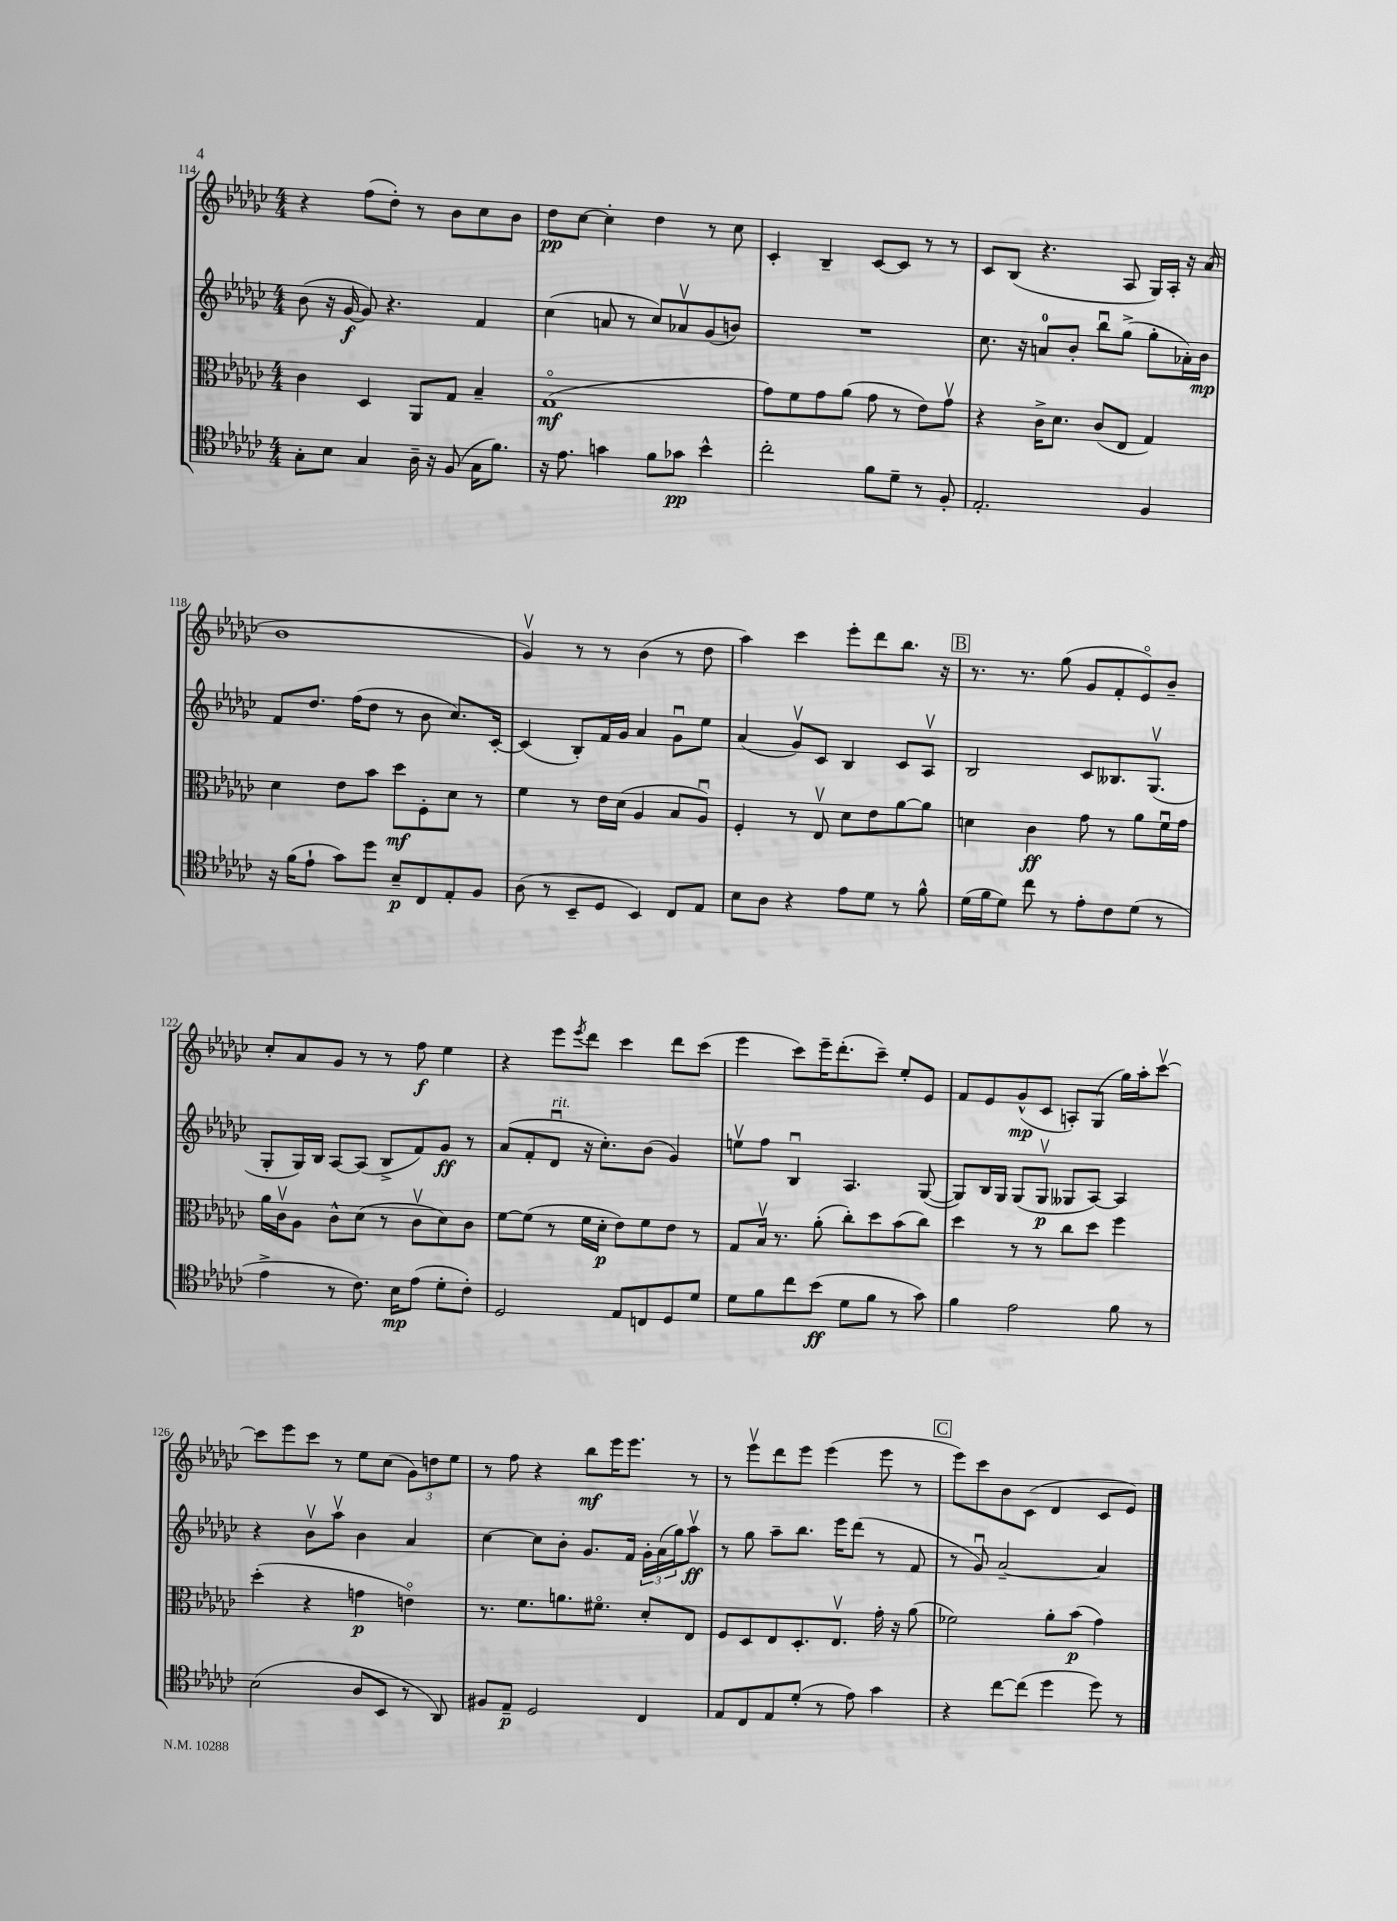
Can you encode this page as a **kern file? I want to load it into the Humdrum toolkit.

**kern	**dynam	**kern	**dynam	**kern	**dynam	**kern	**dynam
*part4	*part4	*part3	*part3	*part2	*part2	*part1	*part1
*staff4	*staff4	*staff3	*staff3	*staff2	*staff2	*staff1	*staff1
*clefC4	*	*clefC3	*	*clefG2	*	*clefG2	*
*k[b-e-a-d-g-c-]	*	*k[b-e-a-d-g-c-]	*	*k[b-e-a-d-g-c-]	*	*k[b-e-a-d-g-c-]	*
*M4/4	*	*M4/4	*	*M4/4	*	*M4/4	*
=114	=114	=114	=114	=114	=114	=114	=114
8G-'\L	.	4c-\	.	(8b-\	.	4r	.
8B-\J	.	.	.	16r	.	.	.
.	.	.	.	[16g-/	f	.	.
4G-/	.	4D-/	.	8g-/])	.	(8ff\L	.
.	.	.	.	4.r	.	8dd-'\J)	.
16A-~\	.	8AA-/L	.	.	.	8r	.
16r	.	.	.	.	.	.	.
(8F/	.	8G-/J	.	.	.	8b-\L	.
16G-\KL	.	4B-~/	.	4f/	.	8cc-\	.
8.f\J)	.	.	.	.	.	.	.
.	.	.	.	.	.	8b-\J	.
=115	=115	=115	=115	=115	=115	=115	=115
16r	.	(1G-	mf	(4cc-\	.	8dd-\L	pp
8.e-\	.	.	.	.	.	.	.
.	.	.	.	.	.	[8cc-\J	.
4gn\	.	.	.	8an/	.	4cc-'\]	.
.	.	.	.	8r	.	.	.
8f\L	.	.	.	8cc-/L)	.	4dd-\	.
8g-X\J	pp	.	.	8a-Xv/	.	.	.
4b-^^\	.	.	.	(8g-/	.	8r	.
.	.	.	.	8bn/J)	.	8cc-\	.
=116	=116	=116	=116	=116	=116	=116	=116
2cc-'\	.	8g-\L)	.	1r	.	4c-'/	.
.	.	8f\	.	.	.	.	.
.	.	8g-\	.	.	.	4B-~/	.
.	.	(8a-\J	.	.	.	.	.
8f\L	.	8g-\	.	.	.	[8c-/L	.
8d-~\J	.	8r	.	.	.	8c-/J]	.
8r	.	8e-\L)	.	.	.	8r	.
8F'/	.	8g-v\J	.	.	.	8r	.
=117	=117	=117	=117	=117	=117	=117	=117
2.E-'/	.	4r	.	8.cc-\	.	8c-/L	.
.	.	.	.	.	.	(8B-/J	.
.	.	.	.	16r	.	.	.
.	.	16c-^\KL	.	8an/L	.	4.r	.
.	.	8.d-\J	.	.	.	.	.
.	.	.	.	8b-'/J	.	.	.
.	.	(8c-/L	.	8bb-u\L	.	.	.
.	.	8E-/J	.	(8gg-^\J	.	8A-/	.
4F/	.	4G-/)	.	8gg-'\L	.	16G-/LL)	.
.	.	.	.	.	.	16A-'/JJ	.
.	.	.	.	16a-X'\L)	.	16r	.
.	.	.	.	16b-\JJ	mp	(16a-/	.
!!LO:LB:g=z
=118	=118	=118	=118	=118	=118	=118	=118
16r	.	4d-\	.	8f/L	.	1b-	.
(16f\KL	.	.	.	.	.	.	.
8e-`\J	.	.	.	8.dd-/J	.	.	.
8g-\L)	.	8e-\L	.	.	.	.	.
.	.	.	.	(16ff\KL	.	.	.
8dd-\J	.	8b-\J	.	8dd-\J	.	.	.
8B-~/L	p	8dd-\L	mf	8r	.	.	.
8C-/	.	8F'\	.	8b-\	.	.	.
8E-'/	.	8d-\J	.	8.cc-/L)	.	.	.
8F/J	.	8r	.	.	.	.	.
.	.	.	.	[16c-'/Jk	.	.	.
=119	=119	=119	=119	=119	=119	=119	=119
(8A-\	.	4f\	.	(4c-/]	.	4g-v/)	.
8r	.	.	.	.	.	.	.
8BB-~/L	.	8r	.	8B-'/L)	.	8r	.
8D-/J	.	16e-\LL	.	16f/L	.	8r	.
.	.	(16d-\JJ	.	16g-/JJ	.	.	.
4BB-/)	.	4A-/	.	4a-/	.	(4b-\	.
8C-/L	.	8B-/L	.	8g-u\L	.	8r	.
8E-/J	.	8A-u/J)	.	8ee-\J	.	8dd-\	.
=120	=120	=120	=120	=120	=120	=120	=120
8B-\L	.	4F'/	.	(4a-/	.	4aa-\)	.
8A-\J	.	.	.	.	.	.	.
4r	.	8r	.	8g-v/L)	.	4ccc-\	.
.	.	8E-v/	.	8c-/J	.	.	.
8e-\L	.	8d-\L	.	4B-/	.	8eee-'\L	.
8d-\J	.	8e-\	.	.	.	8ddd-\	.
8r	.	[8a-\	.	8c-/L	.	8.bb-\J	.
8f^^\	.	8a-\J]	.	8A-v/J	.	.	.
.	.	.	.	.	.	16r	.
!!LO:REH:place=s1:t=B
=121	=121	=121	=121	=121	=121	=121	=121
(16d-\LL	.	4dn\	.	2B-/	.	8.r	.
16f\J	.	.	.	.	.	.	.
8d-\J)	.	.	.	.	.	.	.
.	.	.	.	.	.	8.r	.
8cc-\	.	4c-\	ff	.	.	.	.
8r	.	.	.	.	.	(8gg-\	.
8e-'\L	.	8g-\	.	8c-/L	.	8g-/L	.
8c-\	.	8r	.	8.B--X/	.	8f'/	.
(8d-\J	.	8a-\L	.	.	.	8e-/)	.
.	.	.	.	(8.G-v/J	.	.	.
8r	.	16fu\L	.	.	.	8b-~/J	.
.	.	16g-\JJ	.	.	.	.	.
!!LO:LB:g=z
=122	=122	=122	=122	=122	=122	=122	=122
4e-^\	.	16a-\LL	.	8G-'/L	.	8cc-'/L	.
.	.	16c-v\J	.	.	.	.	.
.	.	8A-\J	.	16G-/L)	.	8a-/	.
.	.	.	.	16B-/JJ	.	.	.
8r	.	8c-^^\L	.	[8A-/L	.	8g-/J	.
8.c-\)	.	(8d-\J	.	(8A-/J]	.	8r	.
.	.	8r	.	8B-^/L	.	8r	.
16B-\KL	mp	.	.	.	.	.	.
(8e-\J	.	8c-v\L	.	8f/)	.	8ff\	f
8d-'\L	.	8d-\)	.	8g-/J	ff	4ee-\	.
8c-'\J)	.	8c-\J	.	8r	.	.	.
=123	=123	=123	=123	=123	=123	=123	=123
2D-/	.	[8f\L	.	(8a-/L	.	4r	.
.	.	(8f\J]	.	8f'/	.	.	.
!	!	!	!	!LO:TX:a:i:t=rit.	!	!	!
.	.	8r	.	8d-u/J	.	8eee-\L	.
.	.	.	.	.	.	8qeee-/	.
.	.	16f\LL	.	16r	.	8ddd-\J	.
.	.	16d-'\JJ	p	8.cc-'\L)	.	.	.
8E-/L	.	8e-\L)	.	.	.	4ccc-\	.
8Cn/	.	8f\	.	(8b-\J	.	.	.
8D-/	.	8e-\J	.	4g-/)	.	8ddd-\L	.
8d-/J	.	8r	.	.	.	(8ccc-\J	.
=124	=124	=124	=124	=124	=124	=124	=124
8d-\L	.	8G-/L	.	8eenv\L	.	4eee-\	.
8f\	.	16B-v/Jk	.	8ff\J	.	.	.
.	.	8.r	.	.	.	.	.
8cc-\	.	.	.	4B-u/	.	8ccc-\L)	.
(8b-\J	ff	(8a-'\	.	.	.	16eee-~\K	.
.	.	.	.	.	.	(8.ddd-'\	.
8d-\L	.	8cc-'\L)	.	4.A-/	.	.	.
8f\J	.	8dd-\	.	.	.	8ccc-~\J)	.
8r	.	(8b-\	.	.	.	8ee-'/L	.
8g-\)	.	8cc-\J)	.	([8G-/	.	8e-/J	.
=125	=125	=125	=125	=125	=125	=125	=125
4f\	.	4dd-\	.	8G-/L])	.	8f/L	.
.	.	.	.	16B-/L	.	8e-/	.
.	.	.	.	16G-/JJ	.	.	.
2e-\	.	8r	.	(8G-/L	.	(8g-^^/	mp
.	.	8r	.	8G-v/J	p	8c-/J	.
.	.	8cc-\L	.	8G--X/L	.	8An'/L)	.
.	.	8dd-\J	.	[8A-/J)	.	(8G-/J	.
8f\	.	4ff\	.	4A-/]	.	16gg-\LL)	.
.	.	.	.	.	.	16aa-'\J	.
8r	.	.	.	.	.	[8ccc-v\J	.
!!LO:LB:g=z
=126	=126	=126	=126	=126	=126	=126	=126
(2B-\	.	(4dd-'\	.	4r	.	8ccc-\L]	.
.	.	.	.	.	.	8eee-\	.
.	.	4r	.	8b-v\L	.	8ccc-\J	.
.	.	.	.	8aa-v\J	.	8r	.
8A-/L	.	4gn\	p	4b-\	.	8ee-\L	.
8BB-/J	.	.	.	.	.	(8cc-\J	.
8r	.	4en\)	.	4a-/	.	12g-\L)	.
.	.	.	.	.	.	12ddn\	.
8AA-/)	.	.	.	.	.	.	.
.	.	.	.	.	.	12ee-\J	.
=127	=127	=127	=127	=127	=127	=127	=127
8F#X/L	.	8.r	.	[4cc-\	.	8r	.
8E-~/J	p	.	.	.	.	8ff\	.
.	.	8.f\L	.	.	.	.	.
2D-/	.	.	.	8cc-\L]	.	4r	.
.	.	8.an\	.	8b-'\J	.	.	.
.	.	.	.	8.g-/L	.	8bb-\L	mf
.	.	8.f#X\J	.	.	.	.	.
.	.	.	.	.	.	16eee-\K	.
.	.	.	.	16f/Jk	.	8.eee-\J	.
4C-/	.	8d-'/L	.	24g-'\LL	.	.	.
.	.	.	.	(24a-\	.	.	.
.	.	.	.	24gg-\J)	.	.	.
.	.	8E-/J	.	8aa-v\J	ff	8r	.
=128	=128	=128	=128	=128	=128	=128	=128
8E-/L	.	8F/L	.	8r	.	8r	.
8C-/	.	8D-/	.	8gg-\	.	8eee-v\L	.
8E-/	.	8E-/	.	8aa-~\L	.	8ddd-\	.
(8d-'/J	.	8.D-'/	.	8.bb-\J	.	8eee-\J	.
8r	.	.	.	.	.	(4eee-\	.
.	.	8.E-v/J	.	16eee-\KL	.	.	.
8e-\)	.	.	.	(8ddd-\J	.	.	.
4g-\	.	16g-'\	.	8r	.	8eee-\	.
.	.	16r	.	.	.	.	.
.	.	(8a-\	.	8f/	.	8r	.
!!LO:REH:place=s1:t=C
=129	=129	=129	=129	=129	=129	=129	=129
4r	.	2f-X\)	.	8r	.	8eee-\L)	.
.	.	.	.	8g-u/)	.	8ccc-\	.
[8cc-\L	.	.	.	[2a-~/	.	8b-\	.
(8cc-\J]	.	.	.	.	.	(8c-\J	.
4dd-\	.	8a-'\L	.	.	.	4d-/	.
.	.	(8b-\J	p	.	.	.	.
8dd-\)	.	4g-\)	.	4a-/]	.	8c-/L	.
8r	.	.	.	.	.	8e-/J)	.
==	==	==	==	==	==	==	==
*-	*-	*-	*-	*-	*-	*-	*-
